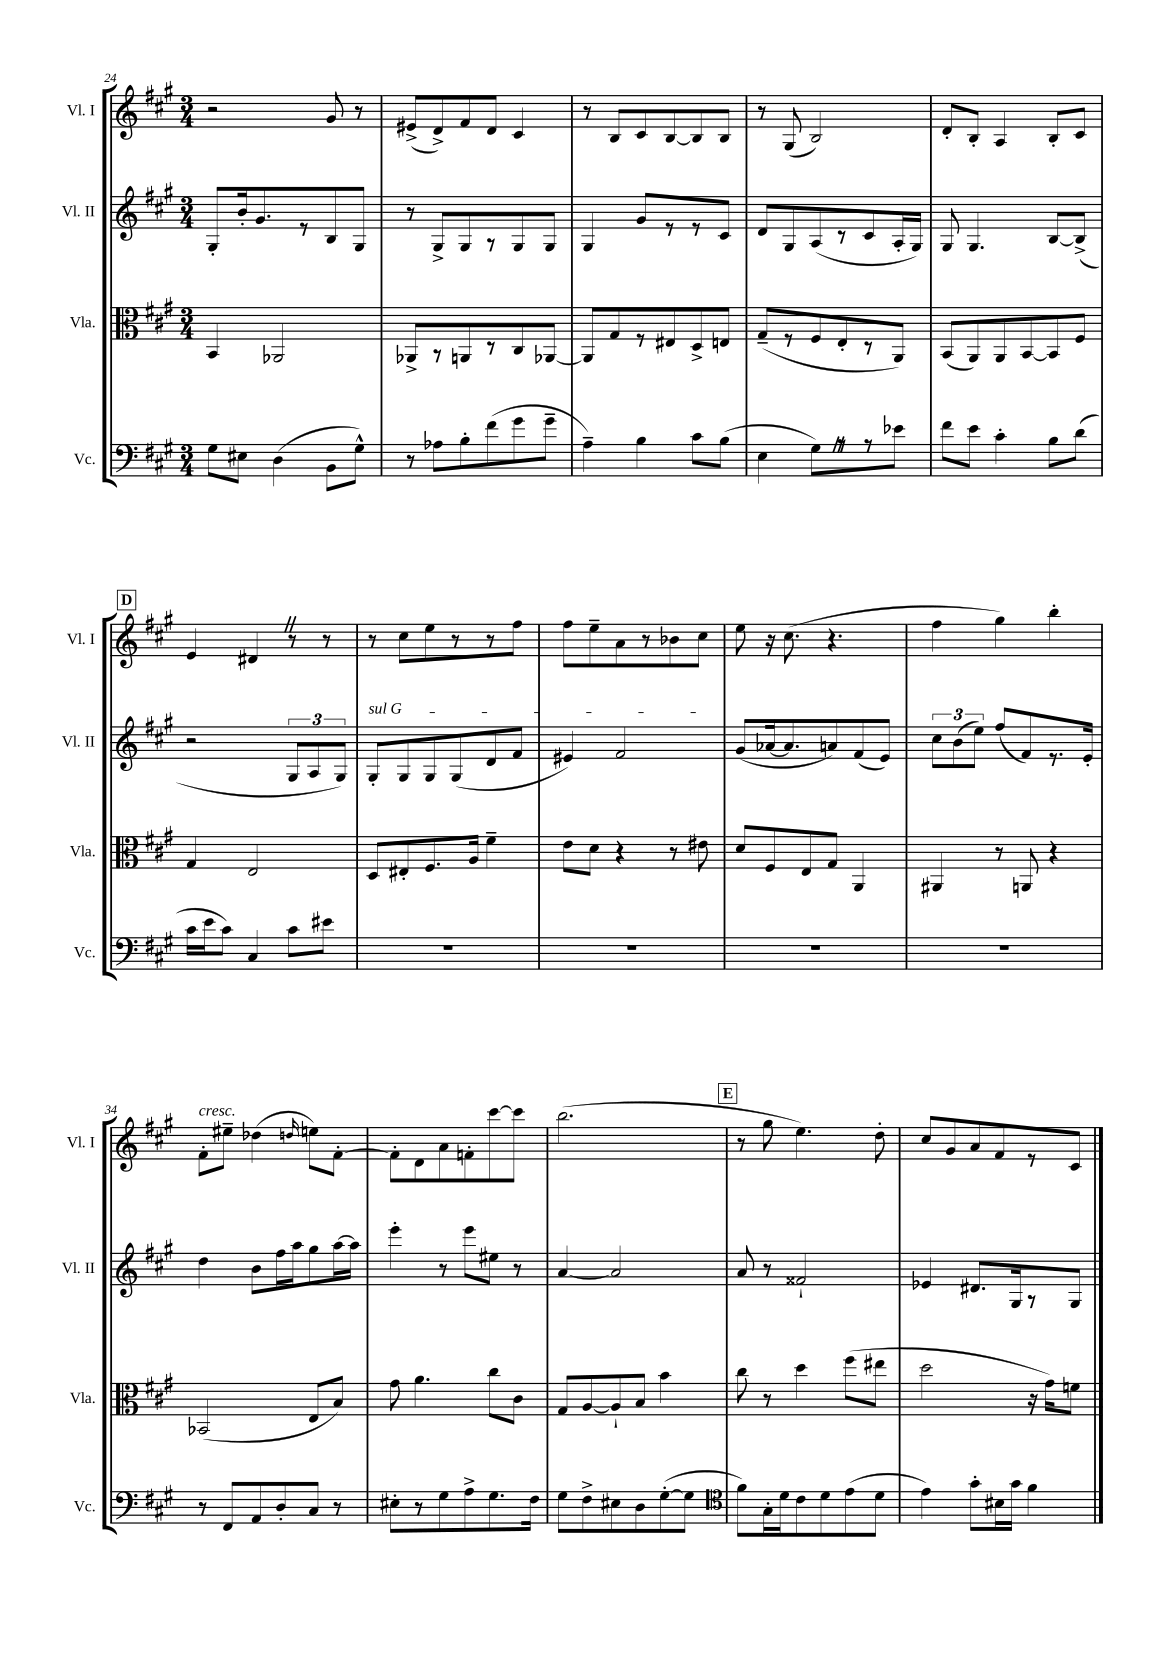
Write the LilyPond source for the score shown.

<<
\new StaffGroup <<
\new Staff = "s0" \with { instrumentName = "Vl. I" shortInstrumentName = "Vl. I" } {
    \clef treble \key a \major \numericTimeSignature \time 3/4
    \autoBeamOff r2 gis'8 r8 |
    eis'8[->( d'8->) fis'8 d'8] cis'4 |
    r8 b8[ cis'8 b8~ b8 b8] |
    r8 gis8( b2) |
    d'8[-. b8]-. a4 b8[-. cis'8] |
    \mark \markup { \box "D" } e'4 dis'4 \once \override BreathingSign.text = \markup { \musicglyph "scripts.caesura.straight" } \breathe r8 r8 |
    r8 cis''8[ e''8 r8 r8 fis''8] |
    fis''8[ e''8-- a'8 r8 bes'8 cis''8] |
    e''8 r16 cis''8.( r4. |
    fis''4 gis''4) b''4-. |
    fis'8[-.^\markup { \italic "cresc." } eis''8]-- des''4( \grace { d''16 } e''8[) fis'8]~-. |
    fis'8[-. d'8 a'8 f'8-. cis'''8~ cis'''8] |
    b''2.( |
    \mark \markup { \box "E" } r8 gis''8 e''4.) d''8-. |
    cis''8[ gis'8 a'8 fis'8 r8 cis'8] \bar "|." |
}
\new Staff = "s1" \with { instrumentName = "Vl. II" shortInstrumentName = "Vl. II" } {
    \clef treble \key a \major \numericTimeSignature \time 3/4
    \autoBeamOff gis8[-. b'16-. gis'8. r8 b8 gis8] |
    r8 gis8[-> gis8 r8 gis8 gis8] |
    gis4 gis'8[ r8 r8 cis'8] |
    d'8[ gis8 a8( r8 cis'8 a16-. gis16]) |
    gis8 gis4. b8[~ b8]->( |
    \mark \markup { \box "D" } r2 \tuplet 3/2 { gis8[ a8 gis8]) } |
    \once \override TextSpanner.bound-details.left.text = \markup { \italic "sul G" } gis8[-.\startTextSpan gis8 gis8 gis8( d'8 fis'8] |
    eis'4) fis'2\stopTextSpan |
    gis'8[( aes'16~ aes'8. a'8) fis'8( e'8]) |
    \tuplet 3/2 { cis''8[ b'8( e''8]) } fis''8[( fis'8) r8. e'16]-. |
    d''4 b'8[ fis''16 a''16 gis''8 a''16~ a''16] |
    e'''4-. r8 e'''8[ eis''8] r8 |
    a'4~ a'2 |
    \mark \markup { \box "E" } a'8 r8 fisis'2-! |
    ees'4 dis'8.[ gis16 r8 gis8] \bar "|." |
}
\new Staff = "s2" \with { instrumentName = "Vla." shortInstrumentName = "Vla." } {
    \clef alto \key a \major \numericTimeSignature \time 3/4
    \autoBeamOff b,4 aes,2 |
    aes,8[-> r8 a,8 r8 cis8 aes,8]~ |
    aes,8[ gis8 r8 eis8 d8-> e8] |
    gis8[--( r8 fis8 e8-. r8 a,8]) |
    b,8[( a,8) a,8 b,8~ b,8 fis8] |
    \mark \markup { \box "D" } gis4 e2 |
    d8[ eis8-. fis8. a16] fis'4-- |
    e'8[ d'8] r4 r8 eis'8 |
    d'8[ fis8 e8 gis8] a,4 |
    ais,4 r8 a,8 r4 |
    bes,2( e8[ b8]) |
    gis'8 a'4. cis''8[ cis'8] |
    gis8[ a8~ a8-! b8] b'4 |
    \mark \markup { \box "E" } cis''8 r8 d''4 fis''8[( eis''8] |
    d''2 r16 gis'16[) f'8] \bar "|." |
}
\new Staff = "s3" \with { instrumentName = "Vc." shortInstrumentName = "Vc." } {
    \clef bass \key a \major \numericTimeSignature \time 3/4
    \autoBeamOff gis8[ eis8] d4( b,8[ gis8]-^) |
    r8 aes8[ b8-. fis'8( gis'8 gis'8]-- |
    a4--) b4 cis'8[ b8]( |
    e4 gis8[) \once \override BreathingSign.text = \markup { \musicglyph "scripts.caesura.straight" } \breathe r8 r8 ees'8] |
    fis'8[ e'8] cis'4-. b8[ d'8]( |
    \mark \markup { \box "D" } cis'16[ e'16 cis'8]) cis4 cis'8[ eis'8] |
    R2. |
    R2. |
    R2. |
    R2. |
    r8 fis,8[ a,8 d8-. cis8] r8 |
    eis8[-. r8 gis8 a8-> gis8. fis16] |
    gis8[ fis8-> eis8 d8 gis8~-.( gis8] |
    \mark \markup { \box "E" } \clef tenor fis'8[) gis16-. d'16 cis'8 d'8 e'8( d'8] |
    e'4) gis'8[-. bis16 gis'16] fis'4 \bar "|." |
}
>>
>>
\layout { \context { \Score currentBarNumber = #24 } }
